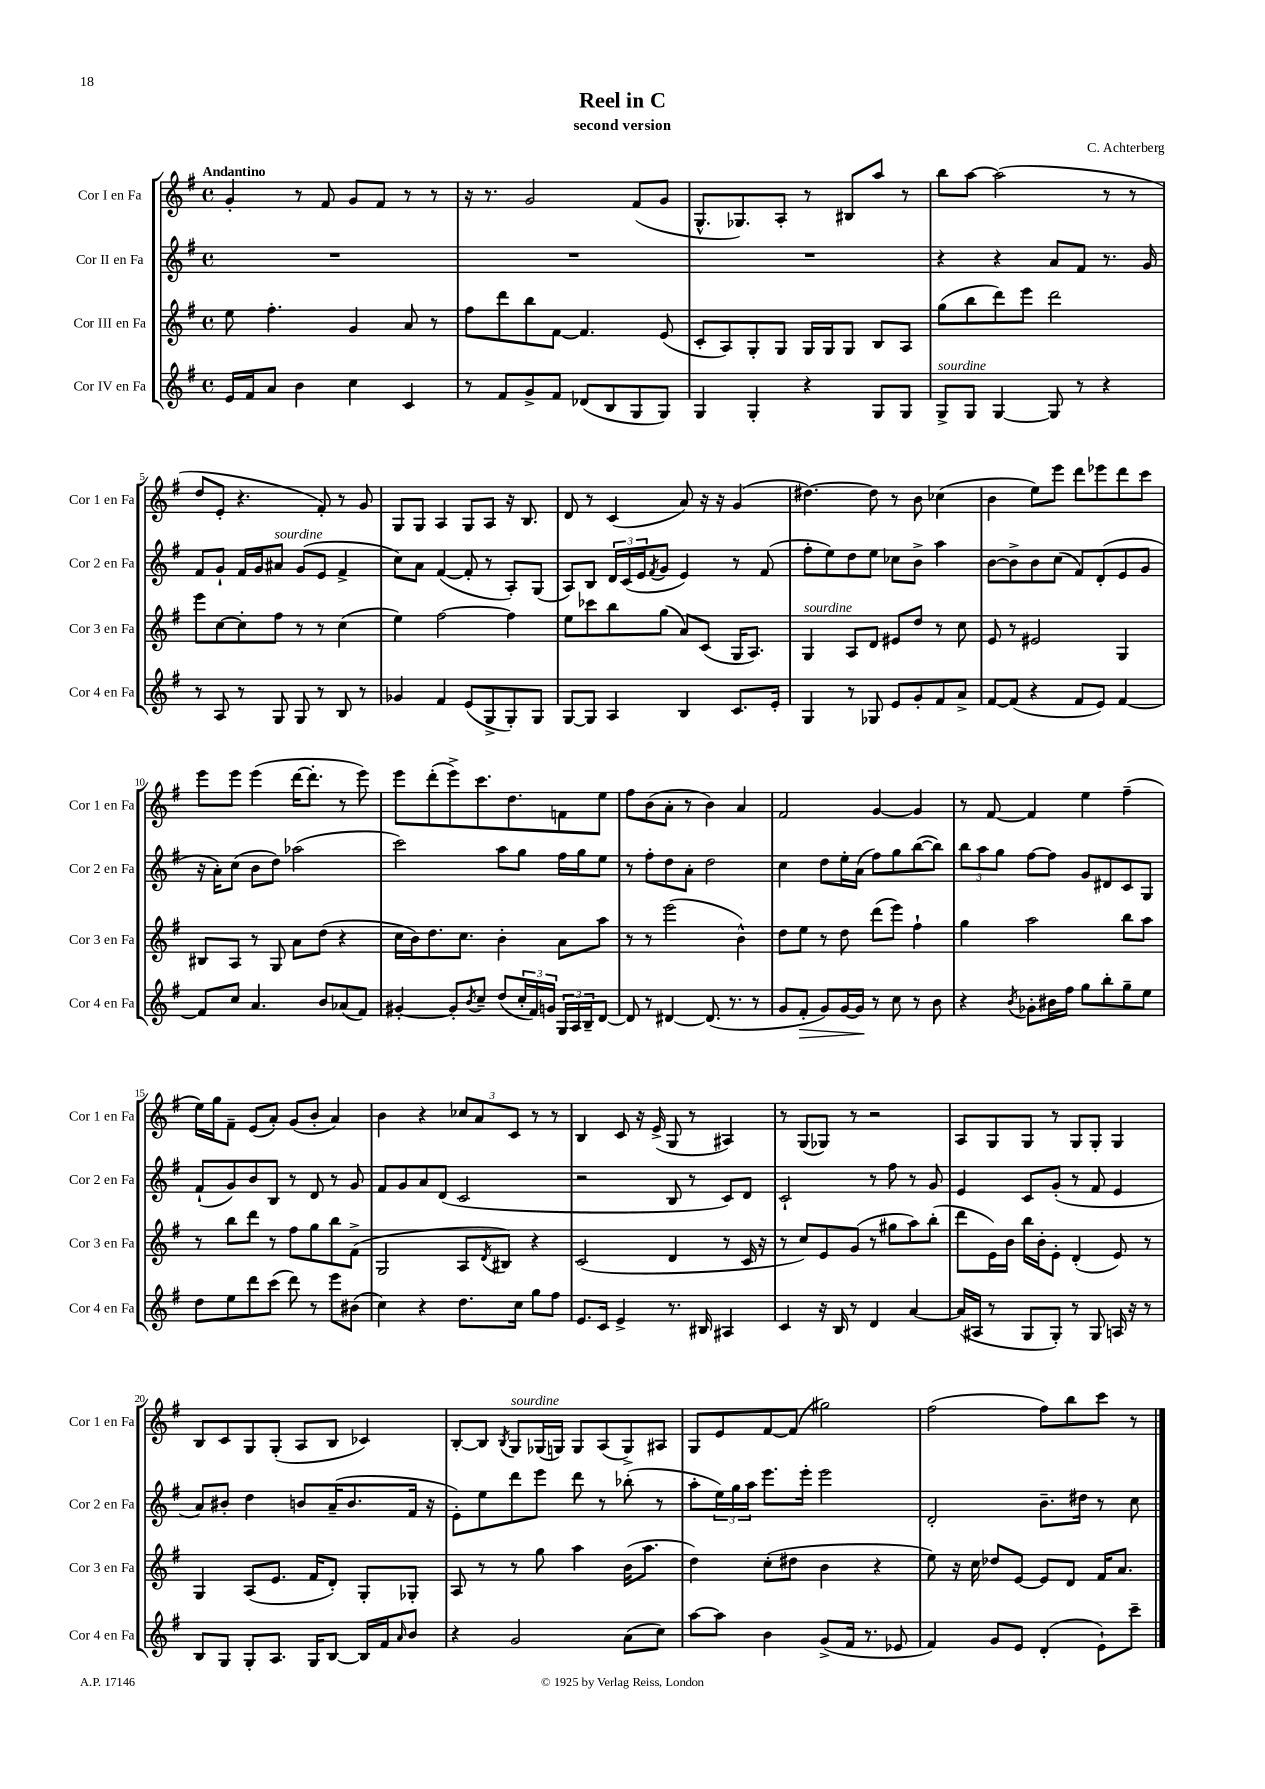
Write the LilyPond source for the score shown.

\header { title = "Reel in C" composer = "C. Achterberg" subtitle = "second version" }
<<
\new StaffGroup <<
\new Staff = "s0" \with { instrumentName = "Cor I en Fa" shortInstrumentName = "Cor 1 en Fa" } {
    \clef treble \key g \major \defaultTimeSignature \time 4/4 \tempo "Andantino"
    g'4-. r8 fis'8 g'8 fis'8 r8 r8 |
    r16 r8. g'2 fis'8( g'8 |
    g8.-^ ges8.) a8-. r8 bis8 a''8 r8 |
    b''8 a''8~ a''2( r8 r8 |
    d''8 e'8-. r4. fis'8-.) r8 g'8 |
    g8 g8 a4 g8 a8 r16 b8. |
    d'8 r8 c'4( a'8) r16 r16 g'4( |
    dis''4.~) dis''8 r8 b'8 ces''4( |
    b'4 e''8) e'''8 d'''8 ees'''8 d'''8 c'''8 |
    e'''8 e'''8 e'''4( d'''16~ d'''8.-. r8 e'''8) |
    e'''8 d'''8-.( e'''8->) c'''8. d''8. f'8 e''8 |
    fis''8 b'8( a'8-. r8 b'4) a'4 |
    fis'2 g'4~ g'4 |
    r8 fis'8~ fis'4 e''4 fis''4--( |
    e''16) g''16 fis'8-- e'8( a'8-.) g'8( b'8-. a'4) |
    b'4 r4 \tuplet 3/2 { ces''8 a'8 c'8 } r8 r8 |
    b4 c'8 r16 e'16->( g8 r8 ais4) |
    r8 g8( ges8) r8 r2 |
    a8 g8 g8 r8 g8 g8-. g4 |
    b8 c'8 g8 g8-.( a8 b8 ces'4) |
    b8~-. b8 \acciaccatura { b8 } g8^\markup { \italic "sourdine" } ges16( g16) g8 a8( g8->) ais8 |
    g8 e'8 fis'8~ fis'8( gis''2) |
    fis''2( fis''8) b''8 c'''8 r8 \bar "|." |
}
\new Staff = "s1" \with { instrumentName = "Cor II en Fa" shortInstrumentName = "Cor 2 en Fa" } {
    \clef treble \key g \major \defaultTimeSignature \time 4/4
    R1 |
    R1 |
    R1 |
    r4 r4 a'8 fis'8 r8. g'16 |
    fis'8 g'8-! fis'16 g'16 ais'8^\markup { \italic "sourdine" } g'8( e'8 fis'4-> |
    c''8) a'8 fis'4~( fis'8-. r8 a8-.) g8( |
    a8) b8 \tuplet 3/2 { d'16 c'16( e'16 } \acciaccatura { fis'8 } g'8 e'4) r8 fis'8( |
    fis''8-. e''8) d''8 e''8 ces''8 b'8-> a''4 |
    b'8~ b'8-> b'8 c''8( fis'8) d'8-.( e'8 g'8 |
    r16 a'16-.) c''8( b'8 d''8) aes''2( |
    c'''2) a''8 g''8 fis''16 g''16 e''8 |
    r8 fis''8-. d''8 a'8-. d''2 |
    c''4 d''8 e''16-. a'16( fis''8) g''8 b''8~( b''8) |
    \tuplet 3/2 { b''8 a''8 g''8 } fis''8~ fis''8 g'8 dis'8 c'8 g8 |
    fis'8-!( g'8) b'8 b8 r8 d'8 r8 g'8 |
    fis'8 g'8 a'8 d'8( c'2 |
    r2 b8 r8 c'8) d'8 |
    c'2-! r8 fis''8 r8 g'8 |
    e'4 c'8 g'8-.( r8 fis'8 e'4 |
    a'8) bis'8-. d''4 b'8 a'16--( b'8. fis'16 r16 |
    e'8-.) e''8 d'''8 e'''8 d'''8 r8 bes''8-.( r8 |
    a''8-. \tuplet 3/2 { e''16) g''16 a''16 } e'''8. e'''16-. e'''2 |
    d'2-. b'8.-- dis''16 r8 c''8 \bar "|." |
}
\new Staff = "s2" \with { instrumentName = "Cor III en Fa" shortInstrumentName = "Cor 3 en Fa" } {
    \clef treble \key g \major \defaultTimeSignature \time 4/4
    e''8 fis''4.-. g'4 a'8 r8 |
    fis''8 d'''8 b''8 fis'8~ fis'4. e'8( |
    c'8-. a8) g8-. g8 g16 g16 g8 b8 a8 |
    g''8( b''8 d'''8) e'''8 d'''2 |
    e'''8 c''8~ c''8-. fis''8 r8 r8 c''4( |
    e''4) fis''2~ fis''4 |
    e''8 ces'''8 b''8 g''8( a'8) c'8( g16 a8.) |
    g4^\markup { \italic "sourdine" } a8 d'8 eis'8 d''8 r8 c''8 |
    e'8 r8 eis'2 g4 |
    bis8 a8 r8 g8 a'8 d''8( r4 |
    c''16 b'16) d''8. c''8. b'4-. a'8 a''8 |
    r8 r8 e'''2( b'4-^) |
    d''8 e''8 r8 d''8 d'''8( e'''8) fis''4-! |
    g''4 a''2 b''8 a''8 |
    r8 b''8 d'''8 r8 fis''8 g''8 b''8 fis'8->( |
    g2 a8 \acciaccatura { d'8 } bis8) r4 |
    c'2( d'4 r8 c'16 r16 |
    r8 c''8) e'8 g'8( r8 gis''8 a''8) b''8-.( |
    d'''8 e'16) b'16 b''16 b'16-. e'8-. d'4-.( e'8) r8 |
    g4 a8( e'8. fis'16 d'8-.) g8-. ges8-. |
    a8 r8 r8 g''8 a''4 b'16( a''8. |
    d''4) c''8-.( dis''8 b'4 r4 |
    e''8) r16 c''16 des''8 e'8~ e'8 d'8 fis'16 a'8. \bar "|." |
}
\new Staff = "s3" \with { instrumentName = "Cor IV en Fa" shortInstrumentName = "Cor 4 en Fa" } {
    \clef treble \key g \major \defaultTimeSignature \time 4/4
    e'16 fis'16 a'8 b'4 c''4 c'4 |
    r8 fis'8 g'8-> fis'8 des'8( b8 g8 g8) |
    g4 g4-. r4 g8 g8 |
    g8->^\markup { \italic "sourdine" } g8 g4~ g8 r8 r4 |
    r8 a8 r8 g8 g8 r8 b8 r8 |
    ges'4 fis'4 e'8( g8-> g8-.) g8 |
    g8~ g8 a4 b4 c'8. e'16-. |
    g4 r8 ges8 e'8 g'8-. fis'8 a'8-> |
    fis'8~ fis'8( r4 fis'8 e'8) fis'4~ |
    fis'8 c''8 a'4. b'8 aes'8( fis'8) |
    gis'4~-. gis'8-. \acciaccatura { b'8 } c''8-- d''8( \tuplet 3/2 { c''16-. fis'16) g'16 } \tuplet 3/2 { g16 a16 b16-- } d'8~ |
    d'8 r8 dis'4~ dis'8.( r8. r8 |
    g'8 fis'8-.\> g'8) g'16~ g'16\! r8 c''8 r8 b'8 |
    r4 \acciaccatura { b'8 } ges'8-. bis'16 fis''16 g''8 b''8-. g''8-- e''8 |
    d''8 e''8 d'''8 c'''8( d'''8) r8 e'''8 bis'8( |
    c''4) r4 d''8. c''16 g''8 fis''8 |
    e'8. c'16 e'4-> r8. bis16 ais4 |
    c'4 r16 b16 r8 d'4 a'4~ |
    a'16( ais16 r8 g8 g8-.) r8 g8 a16 r16 r8 |
    b8 g8 g8-. a8. g16 b8~ b16 fis'16 \grace { a'16 } b'8 |
    r4 g'2 a'8( c''8) |
    a''8~ a''8 b'4 g'8->( fis'16 r8. ees'8 |
    fis'4) g'8 e'8 d'4-.( e'8-!) c'''8-- \bar "|." |
}
>>
>>
